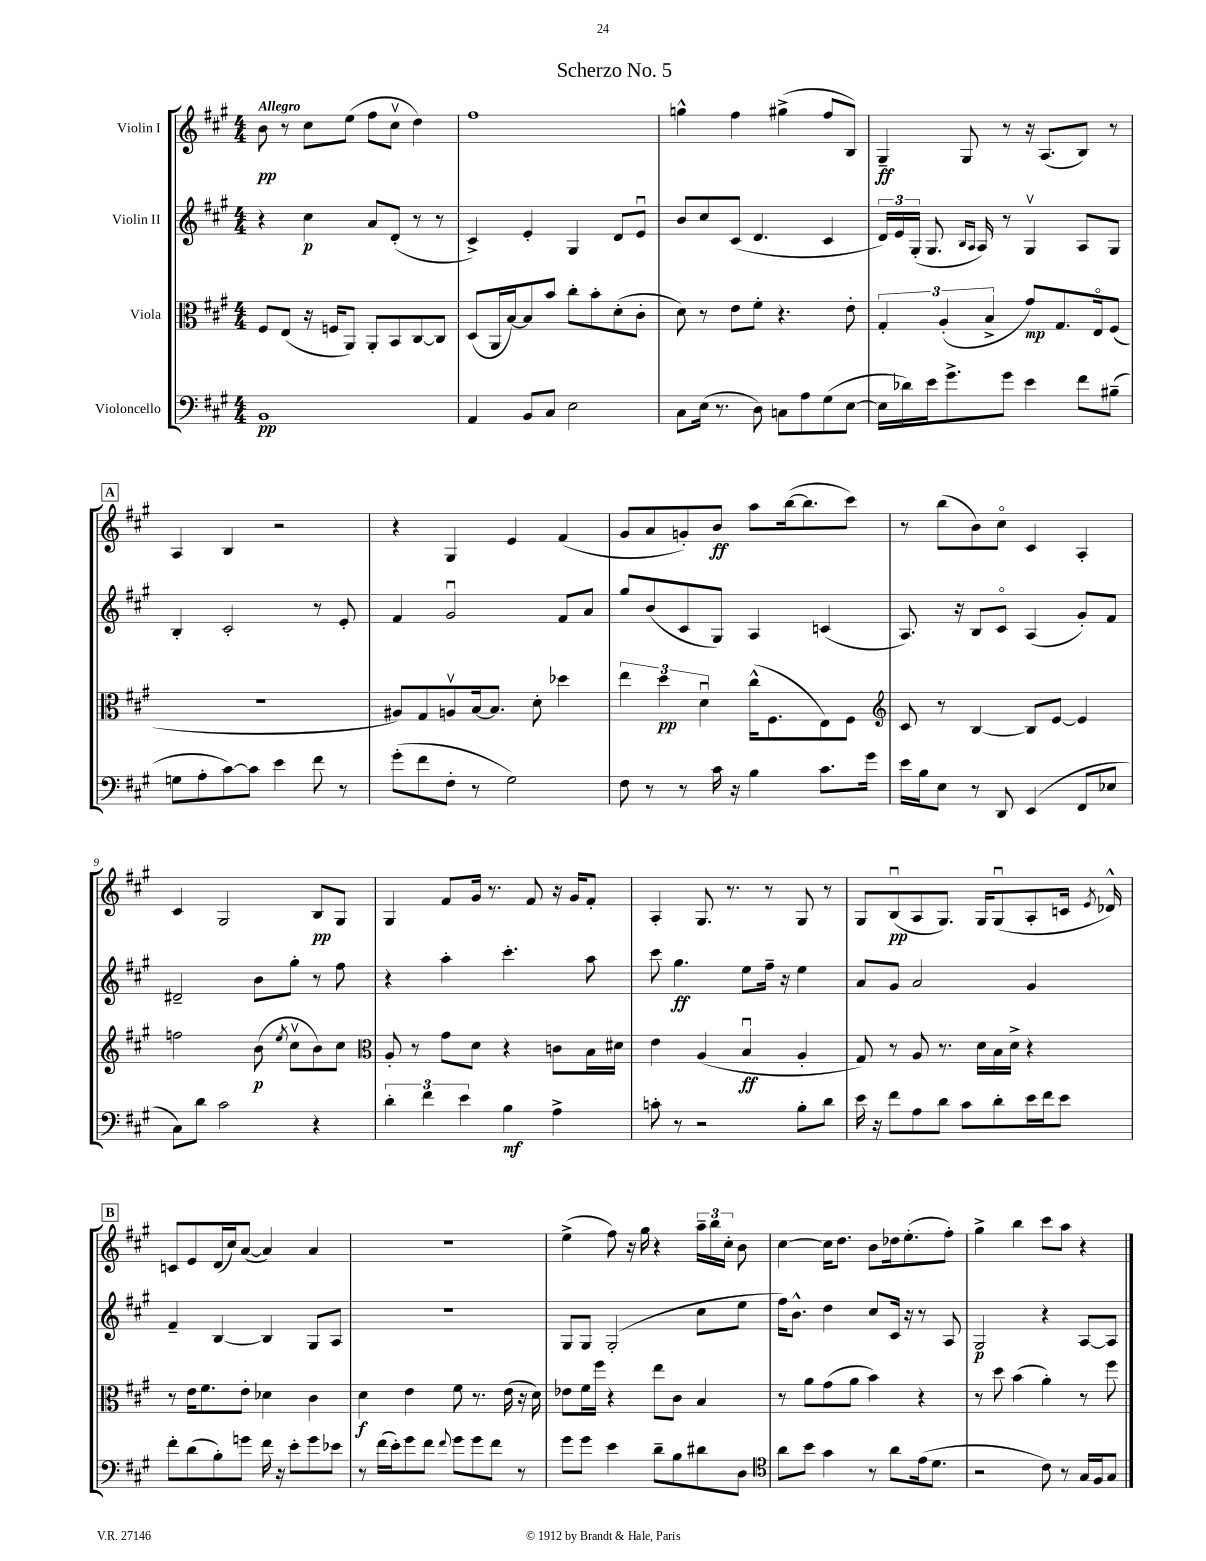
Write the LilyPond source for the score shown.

\header { title = "Scherzo No. 5" }
<<
\new StaffGroup <<
\new Staff = "s0" \with { instrumentName = "Violin I" } {
    \clef treble \key a \major \numericTimeSignature \time 4/4 \tempo "Allegro"
    \autoBeamOff b'8\pp r8 cis''8[ e''8]( fis''8[ cis''8]\upbow d''4) |
    fis''1 |
    g''4-^ fis''4 gis''4->( fis''8[ b8]) |
    gis4--\ff gis8 r8 r16 a8.[( b8]) r8 |
    \mark \markup { \box "A" } a4 b4 r2 |
    r4 gis4 e'4 fis'4( |
    gis'8[ a'8 g'8-.) b'8]\ff a''8[ b''16~( b''8. cis'''8]) |
    r8 b''8[( b'8) cis''8]\flageolet cis'4 a4-. |
    cis'4 gis2 b8[\pp gis8] |
    gis4 fis'8[ gis'16] r8. fis'8 r16 gis'16[ fis'8]-. |
    a4-. gis8. r8. r8 gis8 r8 |
    gis8[ b8\downbow\pp( a8 gis8.]) gis16[ gis8\downbow( a8-. c'16] \acciaccatura { e'8 } des'16-^) |
    \mark \markup { \box "B" } c'8[ e'8 d'16( cis''16) a'8]~( a'4) a'4 |
    R1 |
    e''4->( fis''8) r16 gis''16 r4 \tuplet 3/2 { a''16[-- b''16 cis''16]-. } b'8 |
    cis''4~ cis''16[ d''8.] b'8[ des''16 e''8.-.( fis''8]-.) |
    gis''4-> b''4 cis'''8[ a''8] r4 \bar "|." |
}
\new Staff = "s1" \with { instrumentName = "Violin II" } {
    \clef treble \key a \major \numericTimeSignature \time 4/4
    \autoBeamOff r4 cis''4\p a'8[ d'8]-.( r8 r8 |
    cis'4->) e'4-. gis4 d'8[ e'8]\downbow |
    b'8[ cis''8 cis'8]( d'4. cis'4 |
    \tuplet 3/2 { d'16[) e'16 gis16]-.( } gis8. \grace { b16[ a16] } a16) r8 gis4\upbow a8[ gis8] |
    \mark \markup { \box "A" } b4-. cis'2-. r8 e'8-. |
    fis'4 gis'2\downbow fis'8[ a'8] |
    gis''8[ b'8( cis'8 gis8]) a4 c'4( |
    a8.) r16 b8[ cis'8]\flageolet a4( gis'8[-.) fis'8] |
    dis'2-- b'8[ gis''8]-. r8 fis''8 |
    r4 a''4-. cis'''4.-. a''8 |
    cis'''8 gis''4.\ff e''8[ fis''16]-- r16 e''4 |
    a'8[ gis'8] a'2 gis'4 |
    \mark \markup { \box "B" } fis'4-- b4~ b4 gis8[ a8] |
    R1 |
    gis8[ gis8] gis2-.( cis''8[ e''8] |
    fis''16[) b'8.]-^ d''4 cis''8[ cis'16] r16 r8 a8 |
    gis2\p r4 a8[~ a8] \bar "|." |
}
\new Staff = "s2" \with { instrumentName = "Viola" } {
    \clef alto \key a \major \numericTimeSignature \time 4/4
    \autoBeamOff fis8[ e8]( r16 f16[ a,8]) a,8[-. b,8 cis8~ cis8] |
    d8[( a,16 b16~) b8 b'8] cis''8[-. b'8-. d'8-.( cis'8]-. |
    d'8) r8 e'8[ fis'8]-. r4. e'8-. |
    \tuplet 3/2 { gis4-. a4-.( b4-> } gis'8[\mp) gis8. e16\flageolet fis8]( |
    \mark \markup { \box "A" } R1 |
    ais8[) gis8 a8\upbow b16~ b8.] d'8-. des''4 |
    \tuplet 3/2 { e''4 d''4\pp d'4\downbow } cis''16[-^( fis8. e8) fis8] |
    \clef treble cis'8 r8 b4~ b8[ e'8]~ e'4 |
    f''2 b'8\p( \acciaccatura { e''8 } cis''8[\upbow b'8) cis''8] |
    \clef alto a8-. r8 gis'8[ d'8] r4 c'8[ b16 dis'16] |
    e'4 a4( b4\downbow\ff a4-. |
    gis8) r8 a8 r8. d'16[ b16 d'16]-> r4 |
    \mark \markup { \box "B" } r8 e'16[ fis'8. e'8]-. des'4 cis'4 |
    d'4\f e'4 fis'8 r8. e'16( r16 d'16) |
    ees'8[ fis'16 fis''16] r4 e''8[ cis'8] b4 |
    r8 a'8[ gis'8( a'8] b'4) r4 |
    r8 d''8 b'4( a'4-.) r8 fis''8 \bar "|." |
}
\new Staff = "s3" \with { instrumentName = "Violoncello" } {
    \clef bass \key a \major \numericTimeSignature \time 4/4
    \autoBeamOff b,1\pp |
    a,4 b,8[ cis8] e2 |
    cis8[ e16]( r8. d8) c8[ a8 gis8( e8]~ |
    e16[ des'16) e'16 gis'8.-> gis'8] e'4 fis'8[ bis8]--( |
    \mark \markup { \box "A" } g8[ a8-. cis'8~) cis'8] e'4 fis'8 r8 |
    gis'8[-.( fis'8 fis8]-. r8 gis2) |
    fis8 r8 r8 cis'16 r16 b4 cis'8.[ gis'16] |
    e'16[ b16 e8] r8 d,8 e,4( fis,8[ ees8] |
    cis8[) d'8] cis'2 r4 |
    \tuplet 3/2 { d'4-. fis'4 e'4 } b4\mf a4-> |
    c'8-. r8 r2 b8[-. d'8] |
    e'16 r16 fis'8[ a8 d'8] cis'8[ d'8-. e'16 fis'16 e'8] |
    \mark \markup { \box "B" } fis'8[-. d'8( b8-.) g'8] fis'16 r16 e'8[-. g'8 ees'8] |
    r8 fis'16[( e'16-.) gis'8 fis'8] \appoggiatura { fis'8 } gis'8[ gis'8 fis'8] r8 |
    gis'8[ gis'8] e'4 d'8[-- b8 dis'8 d8] |
    \clef tenor a'8[ b'8] gis'4 r8 a'8[ e'16( d'8.] |
    r2 cis'8) r8 gis16[ fis16 gis8] \bar "|." |
}
>>
>>
